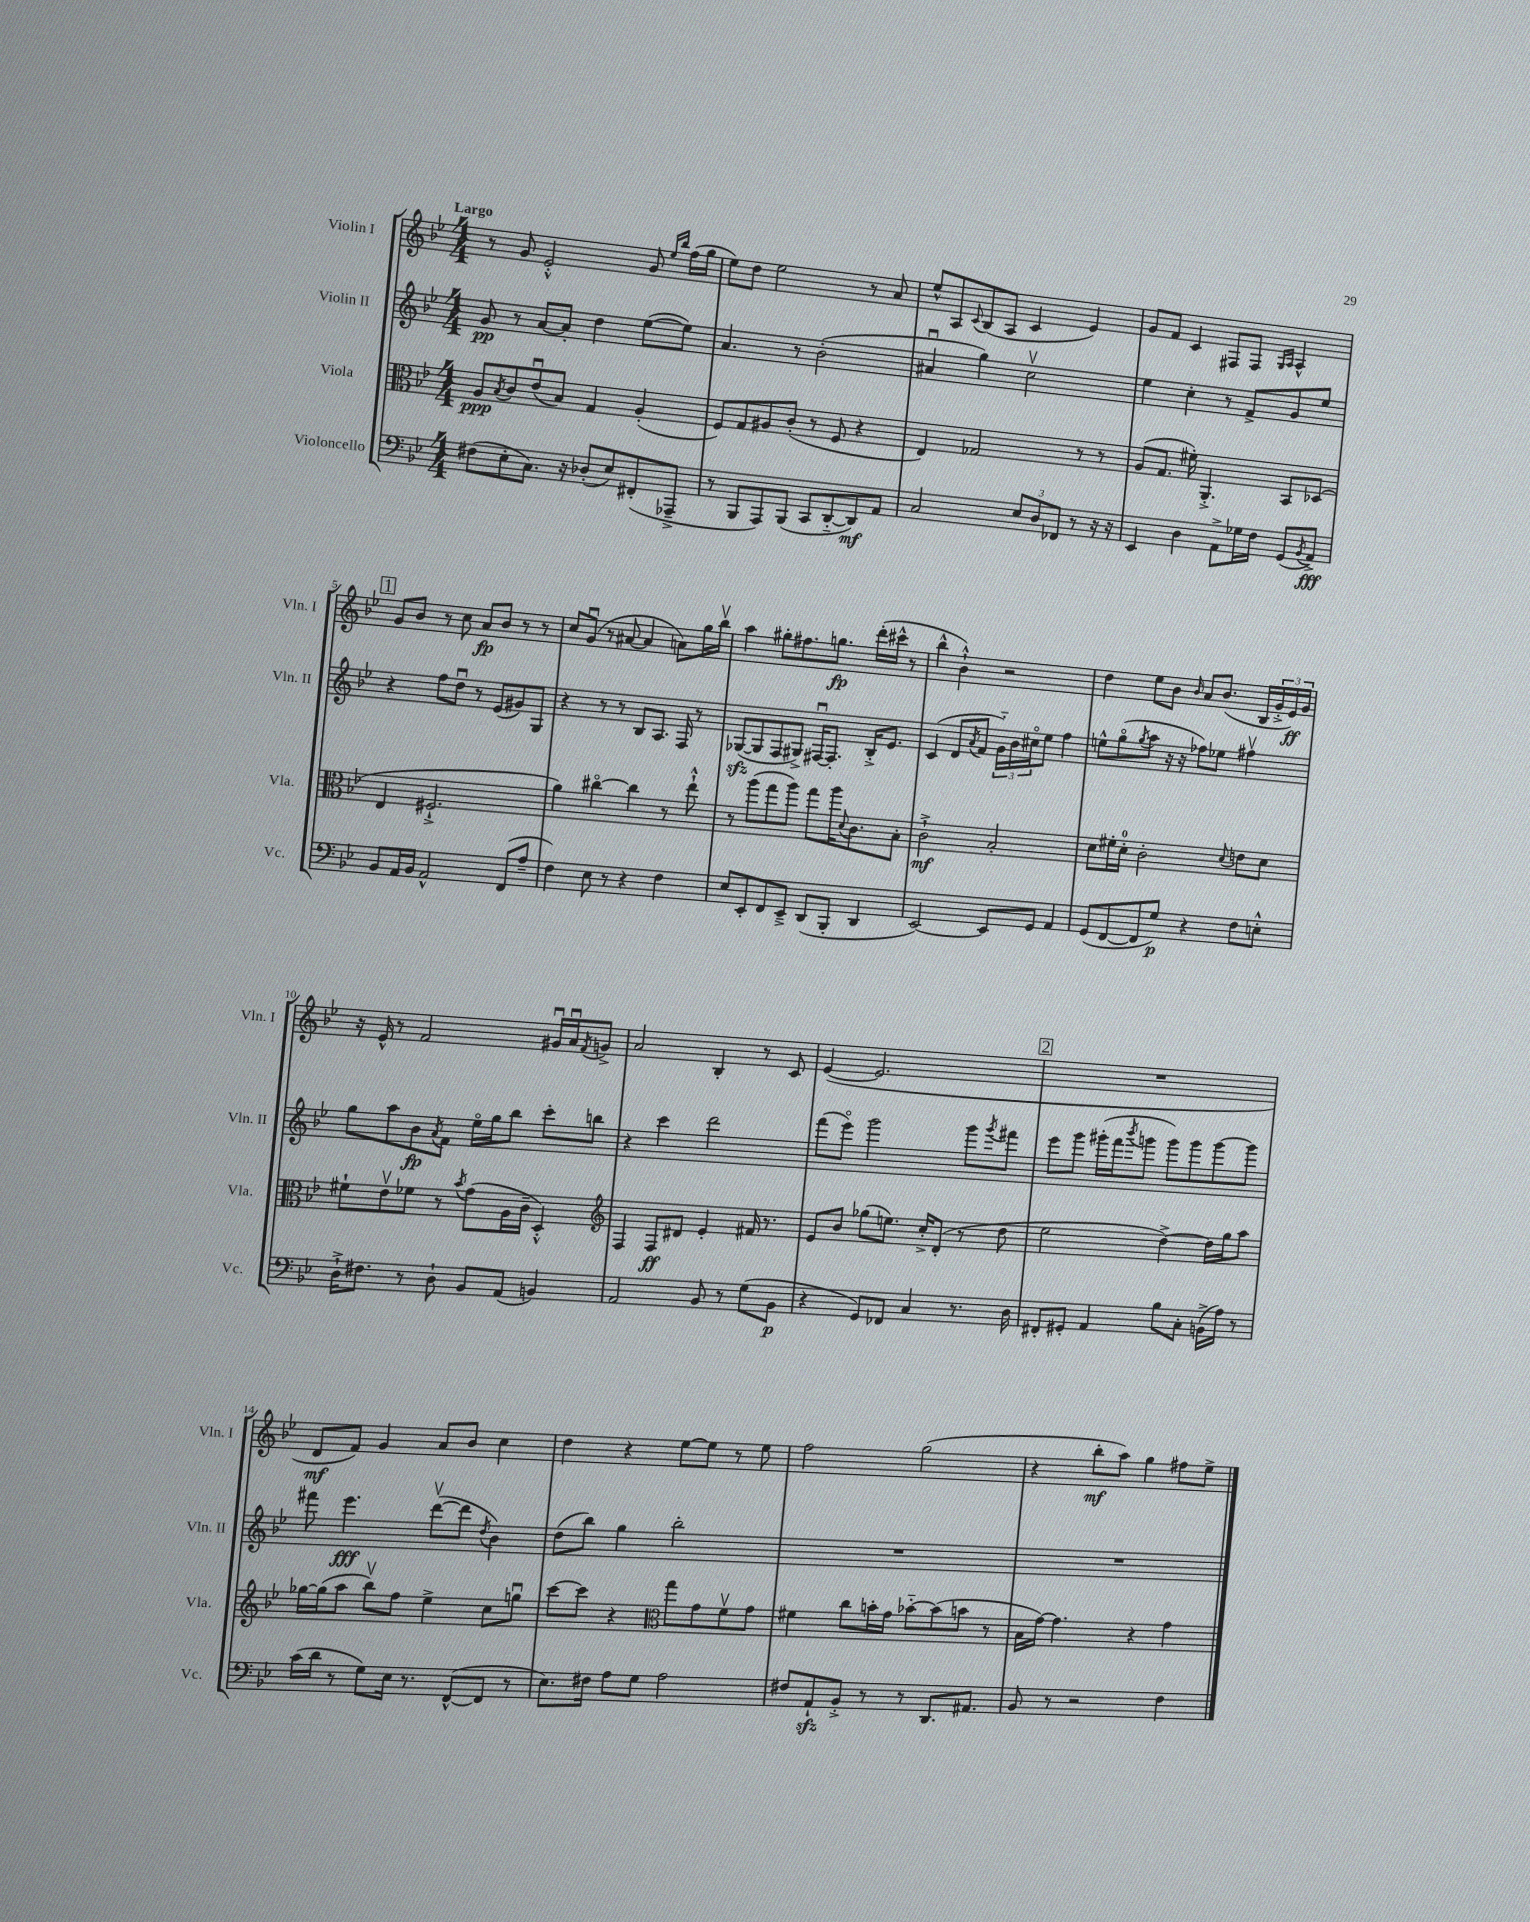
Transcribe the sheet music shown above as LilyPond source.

<<
\new StaffGroup <<
\new Staff = "s0" \with { instrumentName = "Violin I" shortInstrumentName = "Vln. I" } {
    \clef treble \key bes \major \numericTimeSignature \time 4/4 \tempo "Largo"
    r8 g'8 ees'2-.-^ g'8 \grace { ees''16 bes''16 } f''16( g''16 |
    ees''8) d''8 ees''2 r8 a'8 |
    ees''8-^ a8 \appoggiatura { c'8 } bes8( a8 c'4 ees'4) |
    g'8 f'8 c'4 fis8 fis8 \grace { g16 a16 } a4-^ |
    \mark \markup { \box "1" } g'8 bes'8 r8 c''8 a'8\fp bes'8 r8 r8 |
    c''8 g'8\downbow( r8 ais'8~ ais'4 a'8) g''16 bes''16\upbow |
    a''4 gis''8-. fis''8. g''8.\fp d'''16-.( cis'''16-^ r8 |
    bes''4-^ bes'4-!-^) r2 |
    d''4 ees''8 bes'8 \grace { bes'16 } a'8 bes'8.( bes16 \tuplet 3/2 { g'16-.-> ees'16\ff) g'16 } |
    r16 ees'16-^ r8 f'2 gis'16\downbow a'16\downbow \acciaccatura { f'8 } g'8-> |
    a'2 bes4-. r8 c'8 |
    ees'4~( ees'2. |
    \mark \markup { \box "2" } R1 |
    d'8\mf f'8) g'4 a'8 bes'8 c''4 |
    d''4 r4 ees''8~ ees''8 r8 ees''8 |
    f''2 g''2( |
    r4 bes''8-.\mf a''8) g''4 fis''8 ees''8-> \bar "|." |
}
\new Staff = "s1" \with { instrumentName = "Violin II" shortInstrumentName = "Vln. II" } {
    \clef treble \key bes \major \numericTimeSignature \time 4/4
    g'8\pp r8 a'8~ a'8-. d''4 ees''8~( ees''8) |
    a'4. r8 bes'2-.( |
    ais'4\downbow g''4) c''2\upbow |
    ees''4 c''4-. r8 f'8-> g'8 ees''8 |
    \mark \markup { \box "1" } r4 f''8 d''8\downbow r8 ees'8( gis'8) g8 |
    r4 r8 r8 bes8 a8. f16 r8 |
    ges8~\sfz( ges8 f8 gis8->) fis16~\downbow fis8.-. bes16-.-> ees'8. |
    c'4( d'8 \acciaccatura { a'8 } f'8 \tuplet 3/2 { g'16-_) bes'16 cis''16\flageolet } ees''8 f''4 |
    e''8-^ g''8\flageolet( \acciaccatura { g''8 } a''8 r16 r16 fes''8) ees''8 fis''4\upbow |
    g''8 a''8 bes'8\fp \acciaccatura { a'8 } f'8 ees''16\flageolet g''16 bes''8 c'''8-. b''8 |
    r4 c'''4 d'''2 |
    f'''8( ees'''8\flageolet) g'''2 g'''8 \acciaccatura { g'''8 } fis'''8 |
    \mark \markup { \box "2" } ees'''8 g'''8 gis'''16-.( f'''16 \acciaccatura { bes'''8 } g'''8 g'''8) g'''8 g'''8~ g'''8 |
    fis'''8 ees'''4.\fff d'''8~\upbow( d'''8 \acciaccatura { d''8 } bes'4) |
    d''8( bes''8) g''4 bes''2-. |
    R1 |
    R1 \bar "|." |
}
\new Staff = "s2" \with { instrumentName = "Viola" shortInstrumentName = "Vla." } {
    \clef alto \key bes \major \numericTimeSignature \time 4/4
    a8\ppp \acciaccatura { bes8 } c'8 ees'8\downbow( bes8) g4 a4-.( |
    f8) g8 ais8 c'8-.( r8 f8 r4 |
    ees4) ges2 r8 r8 |
    a8( g8. fis'16-.) a,4.-.-> bes,8 des8( |
    \mark \markup { \box "1" } ees4 fis2.-!-> |
    a'4) cis''4~\flageolet cis''4 r8 ees''8-!-^ |
    r8 a''8( g''8 a''8) g''8 a''16 \appoggiatura { d'8 } c'8. bes8-. |
    c'2-!->\mf bes2-. |
    d'8 fis'16-. d'16-0-. c'2-. \appoggiatura { d'8 } e'8 d'8 |
    fis'8-! ees'8\upbow fes'8 r8 \acciaccatura { bes'8 } g'8( a16 c'16-- d4-.-^) |
    \clef treble f4 f8\ff dis'8 ees'4-. fis'16 r8. |
    ees'8 bes'8 ges''8( e''8.) c''16-.-> d'8-.( r8 d''8 |
    \mark \markup { \box "2" } ees''2 d''4~->) d''16 g''16 a''8 |
    ges''16~ ges''16( a''8 bes''8\upbow) f''8 ees''4-> c''8 g''8\downbow |
    c'''8~ c'''8 r4 \clef alto g''8 g'8 f'8\upbow g'8 |
    fis'4 c''8 b'16-. g'16 bes'8~-_ bes'8( b'8 r8 |
    bes16 g'16~) g'4. r4 g'4 \bar "|." |
}
\new Staff = "s3" \with { instrumentName = "Violoncello" shortInstrumentName = "Vc." } {
    \clef bass \key bes \major \numericTimeSignature \time 4/4
    fis8( ees8-. c8.) r16 des8-.( ees8) fis,8-.( aes,,8---> |
    r8 bes,,8 a,,8) bes,,8( c,8 d,8~-_ d,8\mf) a,8 |
    c2 \tuplet 3/2 { ees8 d8 fes,8 } r8 r16 r16 |
    ees,4 d4 a,8-> ges16 f16 g,8( \acciaccatura { bes,8 } a,8->\fff) |
    \mark \markup { \box "1" } bes,8 a,16 bes,16 a,2-^ f,8( a8-- |
    f4) ees8 r8 r4 f4 |
    ees8 ees,8-. f,8 ees,8---> d,8( bes,,8-. d,4 |
    ees,2~) ees,8 g,8 a,4 |
    g,8( f,8~ f,8 g8\p) r4 f8 e8-.-^ |
    d16-!-> fis8. r8 d8-! bes,8 a,8( b,4) |
    a,2 bes,8 r8 g8( bes,8\p |
    r4 g,8) fes,8 c4 r8. d16 |
    \mark \markup { \box "2" } fis,8-. gis,8-. a,4 bes8 c8-. b,16->( a16) r8 |
    c'16( d'16 r8 g8) ees16 r8. f,8~-^( f,8 r8 |
    ees8.) fis16 a8 g8 a2 |
    fis8 a,8-!\sfz bes,8-.-> r8 r8 d,8. ais,8. |
    bes,8 r8 r2 f4 \bar "|." |
}
>>
>>
